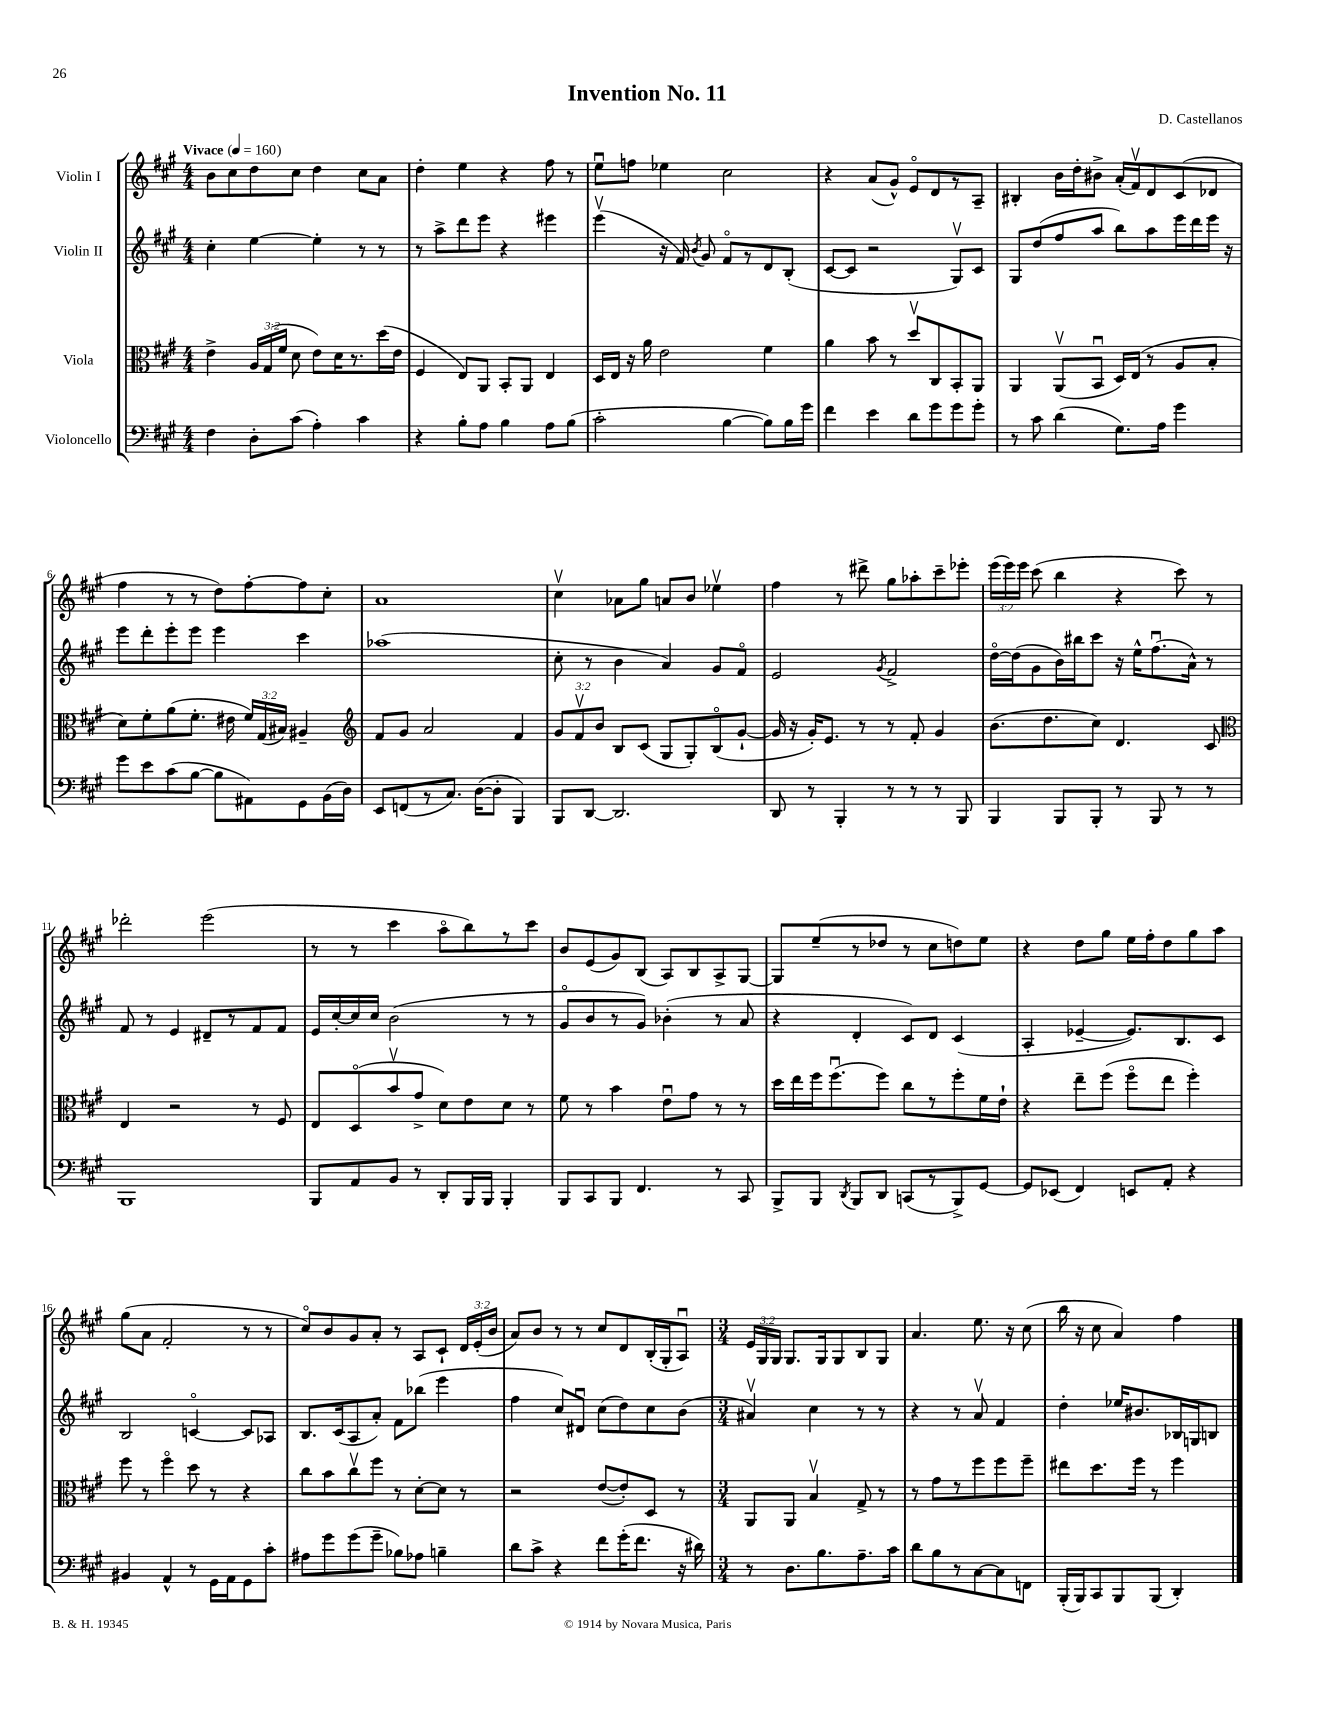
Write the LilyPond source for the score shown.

\header { title = "Invention No. 11" composer = "D. Castellanos" }
<<
\new StaffGroup <<
\new Staff = "s0" \with { instrumentName = "Violin I" } {
    \clef treble \key a \major \numericTimeSignature \time 4/4 \override Staff.TupletNumber.text = #tuplet-number::calc-fraction-text \tempo "Vivace" 4 = 160
    \autoBeamOff b'8[ cis''8 d''8 cis''8] d''4 cis''8[ a'8] |
    d''4-. e''4 r4 fis''8 r8 |
    e''8[\downbow f''8] ees''4 cis''2 |
    r4 a'8[( gis'8]-^) e'8[\flageolet d'8 r8 a8]-- |
    bis4-. b'16[ d''16-. bis'8]-> a'16[-.( fis'16\upbow) d'8 cis'8( des'8] |
    fis''4 r8 r8 d''8[) fis''8~-. fis''8 cis''8]-. |
    a'1 |
    cis''4\upbow aes'8[ gis''8] a'8[ b'8] ees''4\upbow |
    fis''4 r8 dis'''8-> gis''8[ aes''8-. cis'''8-- ees'''8]-. |
    \tuplet 3/2 { e'''16[( e'''16) e'''16] } cis'''8( b''4 r4 cis'''8) r8 |
    des'''2-. e'''2( |
    r8 r8 cis'''4 a''8[\flageolet b''8) r8 cis'''8] |
    b'8[ e'8( gis'8) b8]( a8[) b8 a8-> gis8]~ |
    gis8[ e''8--( r8 des''8] r8 cis''8[ d''8) e''8] |
    r4 d''8[ gis''8] e''16[ fis''16-. d''8 gis''8 a''8] |
    gis''8[( a'8] fis'2-. r8 r8 |
    cis''8[\flageolet) b'8 gis'8 a'8]-. r8 a8[ cis'8]-! \tuplet 3/2 { d'16[ e'16-.( b'16] } |
    a'8[) b'8] r8 r8 cis''8[ d'8 b16-.( gis16-. a8]\downbow) |
    \numericTimeSignature \time 3/4 \tuplet 3/2 { e'16[ gis16 gis16] } gis8.[ gis16 gis8 b8 gis8] |
    a'4. e''8. r16 cis''8( |
    b''16 r16 cis''8 a'4) fis''4 \bar "|." |
}
\new Staff = "s1" \with { instrumentName = "Violin II" } {
    \clef treble \key a \major \numericTimeSignature \time 4/4
    \autoBeamOff cis''4-. e''4~ e''4-. r8 r8 |
    r8 a''8[-> d'''8 e'''8] r4 eis'''4 |
    e'''4\upbow( r16 fis'16) \acciaccatura { b'8 } gis'8 fis'8[\flageolet r8 d'8 b8]-.( |
    cis'8[~ cis'8] r2 gis8[\upbow) cis'8] |
    gis8[ d''8( fis''8 a''8] b''8[) a''8 e'''16 d'''16 e'''16] r16 |
    e'''8[ d'''8-. e'''8-. e'''8] e'''4 cis'''4 |
    aes''1( |
    cis''8-. r8 b'4 a'4) gis'8[ fis'8]\flageolet |
    e'2 \acciaccatura { gis'8 } fis'2-> |
    d''16[~\flageolet d''16( gis'8 b'16) bis''16 cis'''8] r16 e''16[-^ fis''8.\downbow( a'16]-^) r8 |
    fis'8 r8 e'4 dis'8[-- r8 fis'8 fis'8] |
    e'16[ cis''16~-. cis''16 cis''16] b'2( r8 r8 |
    gis'8[\flageolet b'8 r8 gis'8]) bes'4-.( r8 a'8 |
    r4 d'4-. cis'8[) d'8] cis'4( |
    a4-. ees'4~-- ees'8.[) b8. cis'8] |
    b2 c'4~\flageolet c'8[ aes8] |
    b8.[ cis'16( a8 a'8]-.) fis'8[ bes''8]( e'''4 |
    fis''4 cis''8[) dis'8]\downbow cis''8[( d''8) cis''8 b'8]( |
    \numericTimeSignature \time 3/4 ais'4\upbow) cis''4 r8 r8 |
    r4 r8 a'8\upbow fis'4 |
    d''4-. ees''16[ bis'8. bes16 g16 b8] \bar "|." |
}
\new Staff = "s2" \with { instrumentName = "Viola" } {
    \clef alto \key a \major \numericTimeSignature \time 4/4 \override Staff.TupletNumber.text = #tuplet-number::calc-fraction-text
    \autoBeamOff e'4-> \tuplet 3/2 { a16[ gis16( fis'16] } d'8 e'8[) d'16 r8. d''16( e'16] |
    fis4 e8[) a,8] b,8[-. a,8] e4 |
    d16[ e16] r16 a'16 e'2 fis'4 |
    a'4 b'8 r8 d''8[\upbow cis8 b,8-. a,8] |
    a,4 a,8[\upbow( b,8]\downbow d16[) e16]( r8 a8[ b8]-. |
    d'8[) fis'8-. a'8( fis'8.]-. eis'16 \tuplet 3/2 { fis'16[) gis16( bis16]) } ais4-- |
    \clef treble fis'8[ gis'8] a'2 fis'4 |
    \tuplet 3/2 { gis'8[ fis'8\upbow b'8] } b8[ cis'8]( gis8[ gis8-.) b8\flageolet( gis'8]~-! |
    gis'16 r16 gis'16[-.) e'8.] r8 r8 fis'8-. gis'4 |
    b'8.[( d''8. cis''8]) d'4. cis'8 |
    \clef alto e4 r2 r8 fis8 |
    e8[ d8\flageolet( b'8\upbow gis'8]-> d'8[) e'8 d'8] r8 |
    fis'8 r8 b'4 e'8[\downbow gis'8] r8 r8 |
    d''16[ e''16 fis''16 fis''8.\downbow( fis''8]) cis''8[ r8 fis''8-. fis'16 e'16]-! |
    r4 e''8[-- fis''8]( fis''8[\flageolet e''8] fis''4-.) |
    fis''8 r8 fis''4\flageolet d''8 r8 r4 |
    cis''8[ b'8 cis''8\upbow fis''8] r8 d'8[~-. d'8] r8 |
    r2 e'8[~( e'8-.) d8] r8 |
    \numericTimeSignature \time 3/4 a,8[ a,8] b4\upbow gis8-> r8 |
    r8 gis'8[ r8 fis''8 fis''8 fis''8]-- |
    eis''8[ d''8. fis''16] r8 fis''4 \bar "|." |
}
\new Staff = "s3" \with { instrumentName = "Violoncello" } {
    \clef bass \key a \major \numericTimeSignature \time 4/4
    \autoBeamOff fis4 d8[-. cis'8]( a4-.) cis'4 |
    r4 b8[-. a8] b4 a8[ b8]( |
    cis'2-. b4~ b8[) b16 gis'16] |
    fis'4 e'4 d'8[ gis'8 gis'8 gis'8]-. |
    r8 cis'8 d'4( gis8.[) a16] gis'4 |
    gis'8[ e'8 cis'8( b8]~ b8[ ais,8) gis,8 b,16( d16]) |
    e,8[ f,8( r8 cis8.]) d16[~( d8]-. b,,4) |
    b,,8[ d,8]~ d,2. |
    d,8 r8 b,,4-. r8 r8 r8 b,,8 |
    b,,4 b,,8[ b,,8]-. r8 b,,8 r8 r8 |
    b,,1 |
    b,,8[ a,8 b,8] r8 d,8[-. b,,16 b,,16] b,,4-. |
    b,,8[ cis,8 b,,8] fis,4. r8 cis,8 |
    b,,8[-> b,,8] \acciaccatura { d,8 } b,,8[ d,8] c,8[( r8 b,,8->) gis,8]~ |
    gis,8[ ees,8]( fis,4) e,8[ a,8]-. r4 |
    bis,4 a,4-^ r8 gis,16[ a,16 gis,8 cis'8]-. |
    ais8[ gis'8 gis'8( gis'8]-- bes8[) aes8] b4-- |
    d'8[ cis'8]-> r4 fis'8[ gis'16-.( fis'8.] r16 dis'16) |
    \numericTimeSignature \time 3/4 r8 d8.[ b8. a8.-- cis'16] |
    d'8[ b8 r8 cis8~ cis8 f,8] |
    b,,16[-.( b,,16) cis,8 b,,8 b,,8]( d,4-.) \bar "|." |
}
>>
>>
